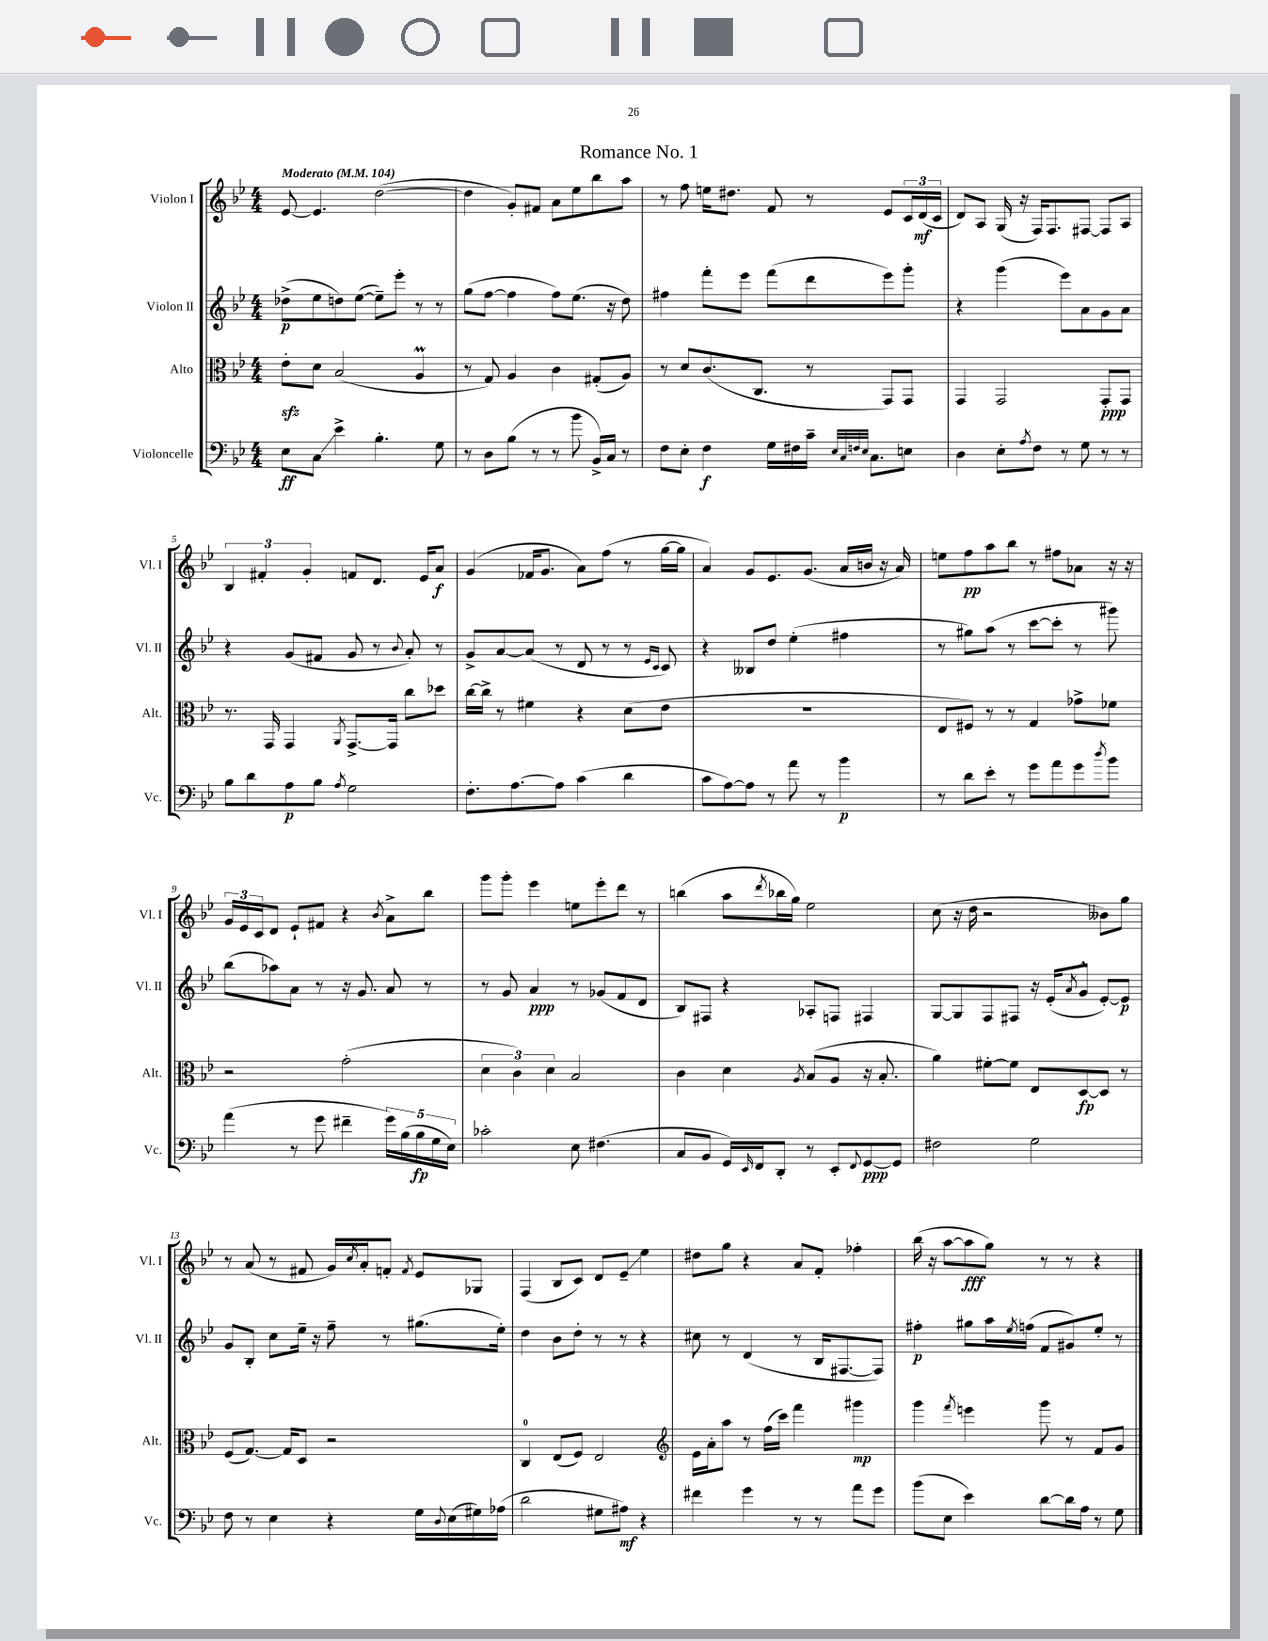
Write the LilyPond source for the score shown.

\header { title = "Romance No. 1" }
<<
\new StaffGroup <<
\new Staff = "s0" \with { instrumentName = "Violon I" shortInstrumentName = "Vl. I" } {
    \clef treble \key bes \major \numericTimeSignature \time 4/4 \tempo "Moderato" 4 = 104
    ees'8~ ees'4. d''2~( |
    d''4 g'8-.) fis'8 a'8 ees''8 bes''8 a''8 |
    r8 f''8 e''16 dis''8. f'8 r8 ees'8 \tuplet 3/2 { c'16 d'16\mf( c'16 } |
    d'8) a8 g16( r16 f16) f8. fis8~ fis8 a8 |
    \tuplet 3/2 { bes4 fis'4-. g'4-. } f'8 d'8. ees'16 a'8\f |
    g'4( fes'16 g'8. a'8) f''8( r8 g''16~ g''16 |
    a'4) g'8 ees'8. g'8.( a'16 b'16 r16 a'16) |
    e''8 f''8\pp a''8 bes''8 r8 fis''8 aes'8 r16 r16 |
    \tuplet 3/2 { g'16 ees'16 c'16 } d'8 ees'8-! fis'8 r4 \acciaccatura { bes'8 } a'8-> bes''8 |
    g'''8 g'''8-. ees'''4 e''8 ees'''8-. d'''8 r8 |
    b''4( a''8 \acciaccatura { d'''8 } bes''16 g''16) ees''2 |
    c''8( r16 d''16 r2 beses'8) g''8 |
    r8 a'8( r8 fis'8 g'16) \acciaccatura { c''8 } a'16-. f'8-. \acciaccatura { f'8 } ees'8 ges8 |
    f4( bes8 c'8) d'8 ees'8--\glissando ees''4 |
    dis''8 g''8 r4 a'8 f'8-. fes''4-. |
    bes''16( r16 a''8~ a''8\fff g''8) r8 r8 r4 \bar "|." |
}
\new Staff = "s1" \with { instrumentName = "Violon II" shortInstrumentName = "Vl. II" } {
    \clef treble \key bes \major \numericTimeSignature \time 4/4
    des''8->\p( ees''8 d''8) ees''8~( ees''8--) ees'''8-. r8 r8 |
    g''8( f''8~ f''4 f''8) ees''8.( r16 d''8) |
    fis''4 f'''8-. ees'''8 f'''8( d'''8 ees'''8) g'''8-. |
    r4 g'''4( ees'''8) a'8 g'8 a'8 |
    r4 g'8( fis'8 g'8 r8 \appoggiatura { bes'8 } a'8-.) r8 |
    g'8-> a'8~ a'8( r8 d'8 r8 r8 \grace { ees'16 c'16 } c'8) |
    r4 beses8 d''8 ees''4-.( fis''4 |
    r8 gis''8) a''8( r8 c'''8~ c'''8-. r8 gis'''8) |
    bes''8( aes''8) a'8 r8 r16 g'8. a'8 r8 |
    r8 g'8 a'4\ppp r8 ges'8( f'8 d'8 |
    bes8) fis8 r4 aes8-. f8 fis4 |
    g8~ g8 f8 fis8 r16 ees'16-.( \acciaccatura { a'8 } g'8-^ ees'8~-.) ees'8\p |
    g'8 bes8-. c''8 ees''16-- r16 f''8-- r8 gis''8.( ees''16-.) |
    d''4 bes'8 d''8-. r8 r8 r4 |
    cis''8 r8 d'4( r8 bes16 fis8.~ fis8) |
    fis''4-.\p gis''8 a''16 \acciaccatura { ees''8 } f''16( f'8 gis'8) ees''8-. r8 \bar "|." |
}
\new Staff = "s2" \with { instrumentName = "Alto" shortInstrumentName = "Alt." } {
    \clef alto \key bes \major \numericTimeSignature \time 4/4
    ees'8-.\sfz d'8 bes2( a4\prall |
    r8 g8) a4 c'4 gis8-.( a8) |
    r8 d'8 c'8.( c8. r8 g,8) g,8 |
    g,4 g,2 g,8-.\ppp g,8 |
    r8. g,16 g,4 \acciaccatura { a,8 } g,8.~-> g,16 c''8 des''8 |
    c''16~ c''16-> r8 fis'4 r4 d'8( ees'8 |
    R1 |
    ees8 fis8) r8 r8 g4 ges'8-> fes'8 |
    r2 g'2-.( |
    \tuplet 3/2 { d'4 c'4) d'4 } bes2 |
    c'4 d'4 \acciaccatura { a8 } bes8( a8 r16 bes8.-. |
    a'4) fis'8~-. fis'8 ees8 d8~\fp d8 r8 |
    f8( g8.~) g16 d8 r2 |
    c4-0 ees8( f8) ees2 |
    \clef treble ees'16 a'16-. a''8 r8 f''16( c'''16) f'''4 gis'''4\mp |
    g'''4 \acciaccatura { f'''8 } e'''4 g'''8 r8 f'8 g'8 \bar "|." |
}
\new Staff = "s3" \with { instrumentName = "Violoncelle" shortInstrumentName = "Vc." } {
    \clef bass \key bes \major \numericTimeSignature \time 4/4
    ees8\ff c8\glissando ees'4-> bes4.-. g8 |
    r8 d8 bes8( r8 r8 bes'8 bes,16->) c16 r8 |
    f8 ees8-. f4\f g16 fis16 c'16-- \grace { ees32 c32 f32 ees32 } c8. e8 |
    d4 ees8-. \acciaccatura { a8 } f8 r8 g8 r8 r8 |
    bes8 d'8 a8\p bes8 \acciaccatura { a8 } g2 |
    f8.-. a8.~ a8 c'4( d'4 |
    c'8 a8~) a8 r8 a'8 r8 bes'4\p |
    r8 d'8 ees'8-. r8 g'8 a'8 g'8 \acciaccatura { d''8 } bes'8 |
    a'4( r8 g'8 fis'4-- \tuplet 5/4 { g'16) bes16( bes16\fp g16 ees16) } |
    ces'2-. ees8 fis4.( |
    c8 bes,8 g,16) \grace { ees,16 } f,16 d,8-. r8 ees,8-. \appoggiatura { f,8 } g,8~\ppp g,8 |
    fis2 g2 |
    f8 r8 ees4 r4 g16 \appoggiatura { d8 } ees16( gis16) aes16( |
    d'2 gis8 ais8\mf) r4 |
    fis'4 g'4 r8 r8 a'8 g'8 |
    bes'8( ees8 ees'4) d'8~ d'16 a16 r8 g8 \bar "|." |
}
>>
>>
